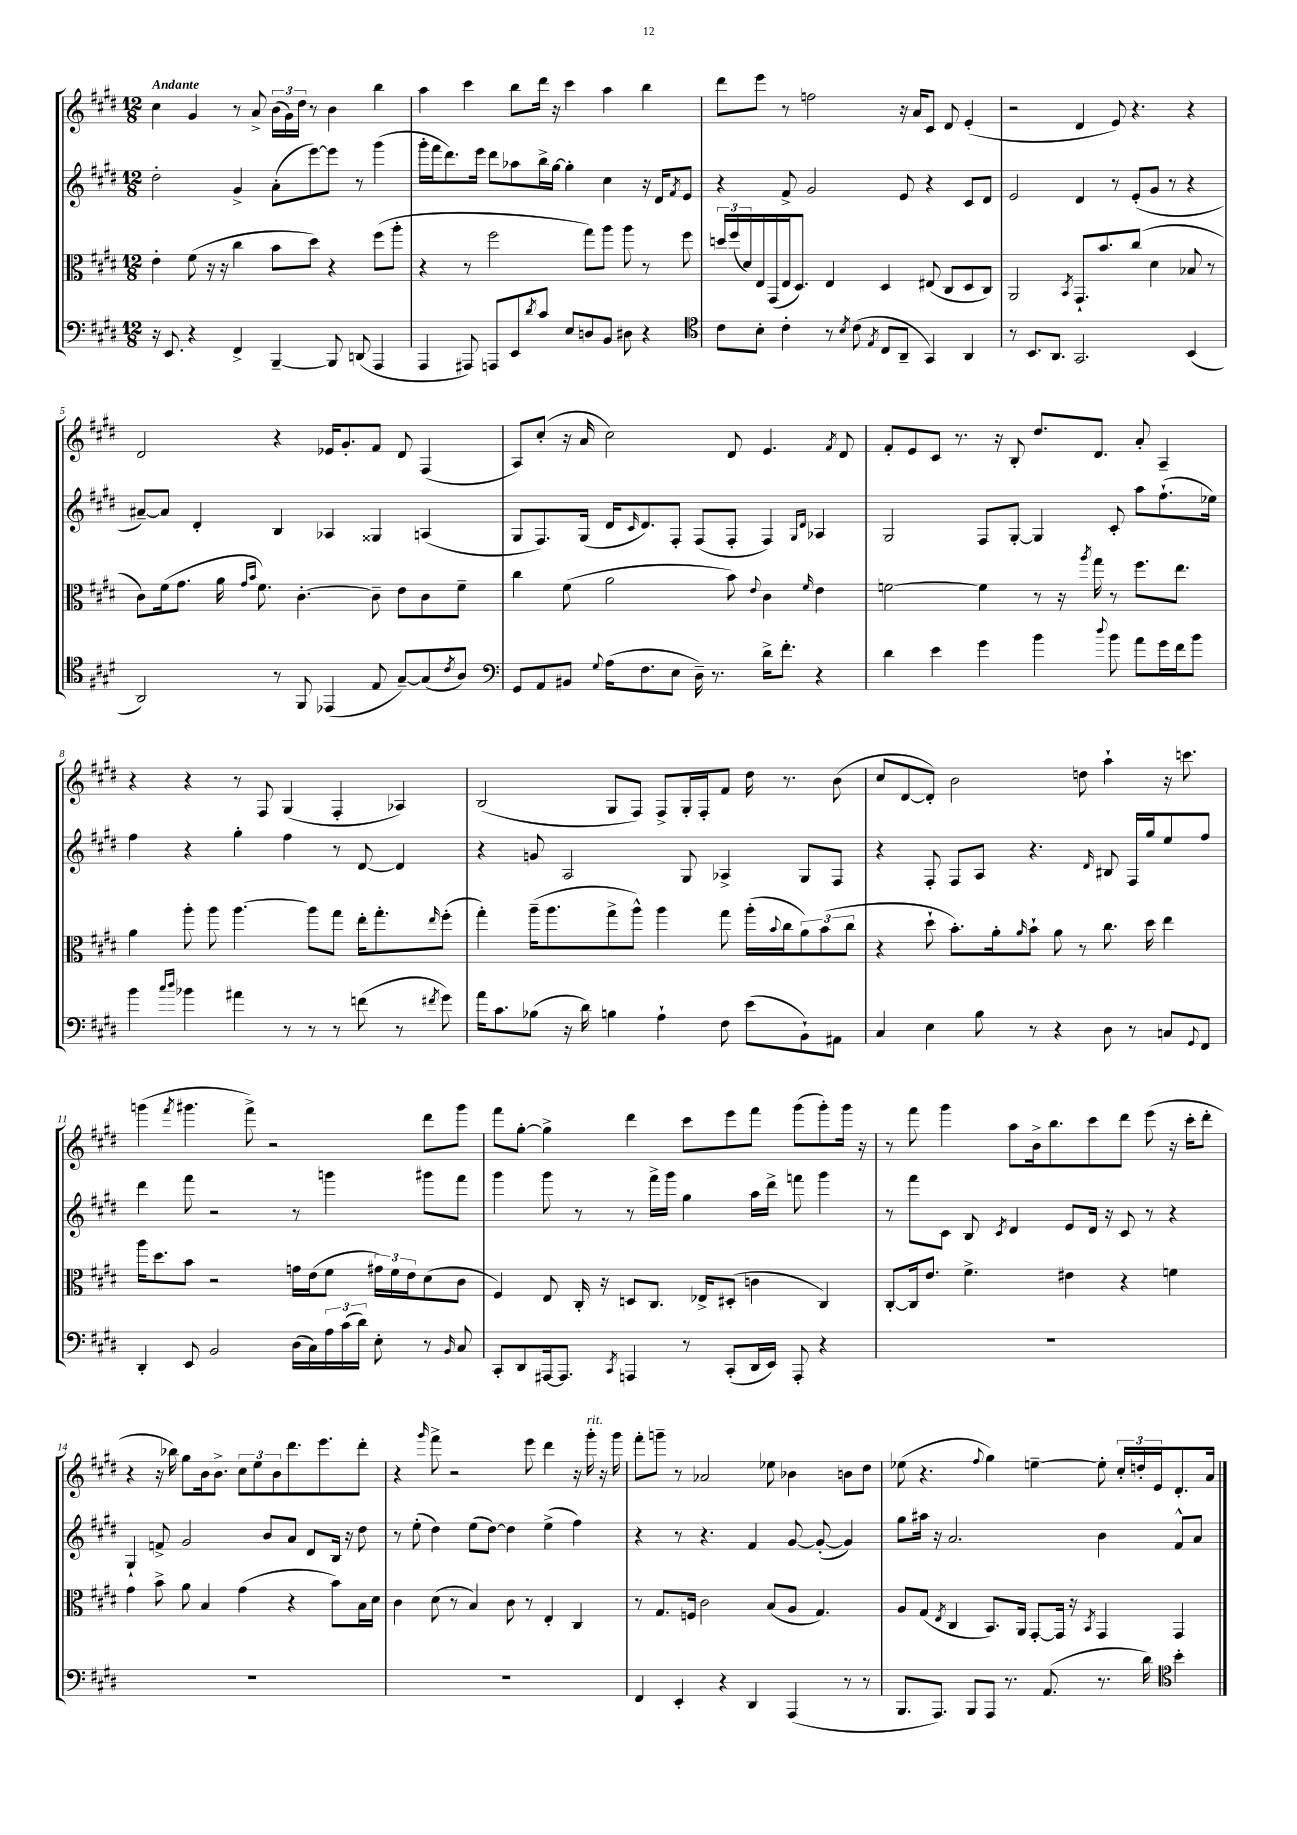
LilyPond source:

<<
\new StaffGroup <<
\new Staff = "s0" {
    \clef treble \key e \major \numericTimeSignature \time 12/8 \tempo "Andante"
    cis''4 gis'4 r8 a'8-> \tuplet 3/2 { b'16( gis'16) dis''16 } r8 b'4 b''4 |
    a''4 cis'''4 b''8 dis'''16 r16 cis'''4 a''4 b''4 |
    dis'''8 e'''8 r8 f''2 r16 a'16 cis'8 dis'8 e'4-.( |
    r2 dis'4 e'8) r4. r4 |
    dis'2 r4 ees'16 gis'8.-. fis'8 dis'8 fis4( |
    a8) cis''8-.( r16 a'16 cis''2) dis'8 e'4. \acciaccatura { fis'8 } dis'8 |
    fis'8-. e'8 cis'8 r8. r16 b8-. dis''8. dis'8. a'8-. a4-- |
    r4 r4 r8 fis8 gis4( fis4-. aes4) |
    b2( gis8 fis8) fis8-> gis16-. fis16-. fis'8 dis''16 r8. b'8( |
    cis''8 dis'8~ dis'8-.) b'2 d''8 a''4-! r16 c'''8. |
    g'''4( \acciaccatura { fis'''8 } gis'''4. fis'''8->) r2 dis'''8 gis'''8 |
    fis'''8 gis''8~-. gis''4-> dis'''4 cis'''8 e'''8 fis'''8 gis'''8( gis'''8-.) gis'''16 r16 |
    r8 fis'''8 gis'''4 a''8 b'16-> b''8. cis'''8 dis'''8 e'''8( r16 cis'''16-. dis'''8-. |
    r4 r16 bes''16) gis''8 b'16 b'8.-> \tuplet 3/2 { cis''8 e''8 b'8 } dis'''8. e'''8. dis'''8-. |
    r4 \grace { gis'''16 } fis'''8-> r2 e'''8 dis'''4 r16 gis'''16-.^\markup { \italic "rit." } r16 gis'''16 |
    fis'''8-. g'''8-- r8 aes'2 ees''8 bes'4 b'8 dis''8 |
    ees''8( r4. \appoggiatura { fis''8 } gis''4) e''4~-- e''8-. \tuplet 3/2 { cis''16-. d''16-. e'16 } dis'8.-. a'16 \bar "|." |
}
\new Staff = "s1" {
    \clef treble \key e \major \numericTimeSignature \time 12/8
    dis''2-. gis'4-> a'8-.( e'''8~) e'''8 r8 gis'''4( |
    gis'''16-. fis'''16 dis'''8.) e'''16 dis'''8 aes''8 b''16-> gis''16~ gis''4-. cis''4 r16 dis'16 \acciaccatura { fis'8 } e'8 |
    r4 fis'8-> gis'2 e'8 r4 cis'8 dis'8 |
    e'2 dis'4 r8 e'8-.( gis'8 r8 r4 |
    ais'8~--) ais'8 dis'4-. b4 aes4 gisis4 a4( |
    gis8 fis8.) gis16( dis'16 \grace { cis'16 } dis'8.) fis8-. fis8( fis8-. fis4) \grace { gis16 dis'16 } aes4 |
    gis2 fis8 gis8~-. gis4 cis'8-. a''8 fis''8.-!( ees''16) |
    fis''4 r4 gis''4-. fis''4 r8 dis'8~ dis'4 |
    r4 g'8 a2 gis8 aes4-> gis8 fis8 |
    r4 fis8-. fis8 a8 r4. \grace { dis'16 } bis8 fis16 gis''16 e''8 fis''8 |
    dis'''4 fis'''8 r2 r8 g'''4 gis'''8 fis'''8 |
    gis'''4 gis'''8 r8 r8 fis'''16-> gis'''16 gis''4 a''16 dis'''16-> f'''8 gis'''4 |
    r8 fis'''8 cis'8 b8 \acciaccatura { cis'8 } dis'4 e'8 dis'16 r16 cis'8 r8 r4 |
    gis4-! f'8-> gis'2 b'8 a'8 dis'8 b16 r16 dis''8 |
    r8 e''8-.( dis''4) e''8( dis''8~) dis''4 e''4->( fis''4) |
    r4 r8 r4. fis'4 gis'8~ gis'8~-.( gis'4) |
    gis''8 ais''16 r16 a'2. b'4 fis'8-^ a'8 \bar "|." |
}
\new Staff = "s2" {
    \clef alto \key e \major \numericTimeSignature \time 12/8
    e'4-. fis'8( r16 r16 cis''4 b'8 dis''8) r4 fis''8( a''8-. |
    r4 r8 fis''2 gis''8) a''8 a''8 r8 fis''8 |
    \tuplet 3/2 { d''16 fis''16( dis'16) } e16 gis,16( e16 dis8.) e4 dis4 eis8( cis8 dis8 cis8) |
    a,2 \acciaccatura { b,8 } gis,8.-! b'8. cis''8( dis'4 bes8 r8 |
    cis'8) fis'16( gis'8. a'16 \grace { gis'16 b'16 } fis'8.) cis'4.~-. cis'8-- e'8 cis'8 fis'8-- |
    cis''4 fis'8( a'2 b'8) \appoggiatura { e'8 } cis'4 \grace { fis'16 } e'4 |
    f'2~ f'4 r8 r16 \acciaccatura { a''8 } gis''16 r8 fis''8. e''8. |
    a'4 a''8-. a''8 a''4.~ a''8 gis''8 e''16-. gis''8.-. \grace { e''16 } fis''8-.( |
    gis''4-.) a''16--( a''8. gis''8-> a''8-^) a''4 gis''8 a''16-.( \appoggiatura { b'8 } cis''16 \tuplet 3/2 { a'8) b'8( cis''8 } |
    r4 dis''8-! b'8.-.) a'16-. \grace { a'16 } b'8-! a'8 r8 cis''8. dis''16 e''4 |
    a''16 dis''8. b'8 r2 g'16 e'16( fis'8 \tuplet 3/2 { gis'16) fis'16 e'16 } dis'8( cis'8 |
    fis4) e8 cis16-. r16 d8 cis8. ees16-> dis8-.( c'4 cis4) |
    cis8~-. cis16 e'8. fis'4.-> eis'4 r4 f'4 |
    gis'4 b'8-> a'8 b4 gis'4( r4 b'8) b16 dis'16 |
    cis'4 dis'8( r8 b4) cis'8 r8 e4-. cis4 |
    r8 gis8. f16 cis'2 b8( a8 gis4.) |
    a8 gis8( \acciaccatura { e8 } cis4 b,8.) a,16 gis,8~-. gis,16 r16 \acciaccatura { b,8 } gis,4 gis,4 \bar "|." |
}
\new Staff = "s3" {
    \clef bass \key e \major \numericTimeSignature \time 12/8
    r16 e,8. r4 fis,4-> b,,4~-- b,,8 d,8( a,,4 |
    a,,4 ais,,8) a,,8 e,8 \acciaccatura { dis'8 } cis'8 e8 d8 b,8 dis8 r4 |
    \clef tenor cis'8 b8-. cis'4-. r8 \acciaccatura { b8 } cis'8( \acciaccatura { e8 } cis8 a,8-- gis,4) a,4 |
    r8 b,8. a,8. gis,2. b,4( |
    a,2) r8 fis,8 ees,4( e8 gis8~--) gis8( \acciaccatura { cis'8 } a8) |
    \clef bass gis,8 a,8 bis,8 \appoggiatura { gis8 } a16( fis8. e8 dis16--) r8. dis'16-> fis'8.-. r4 |
    dis'4 e'4 gis'4 b'4 \appoggiatura { dis''8 } b'8 a'8 gis'16 fis'16 b'8 |
    b'4 \grace { cis''16 dis''16 } bes'4 ais'4 r8 r8 r8 f'8( r8 \acciaccatura { fis'8 } gis'8) |
    a'16 cis'8. bes8( r16 dis'16) b4 a4-! fis8 e'8( b,8-!) ais,8 |
    cis4 e4 b8 r8 r4 dis8 r8 c8 \appoggiatura { gis,8 } fis,8 |
    dis,4-. e,8 b,2 dis16( cis16) \tuplet 3/2 { a16 cis'16( dis'16) } e8-. r8 \grace { b,16 } cis8 |
    cis,8-. dis,8 ais,,16~ ais,,8. \acciaccatura { cis,8 } a,,4 r8 cis,8-.( dis,16 e,16) a,,8-. r4 |
    R1. |
    R1. |
    R1. |
    fis,4 e,4-. r4 dis,4 a,,4( r8 r8 |
    b,,8. a,,8.) b,,8 a,,8 r8. a,8.( r8. dis'16) \clef tenor b'4-. \bar "|." |
}
>>
>>
